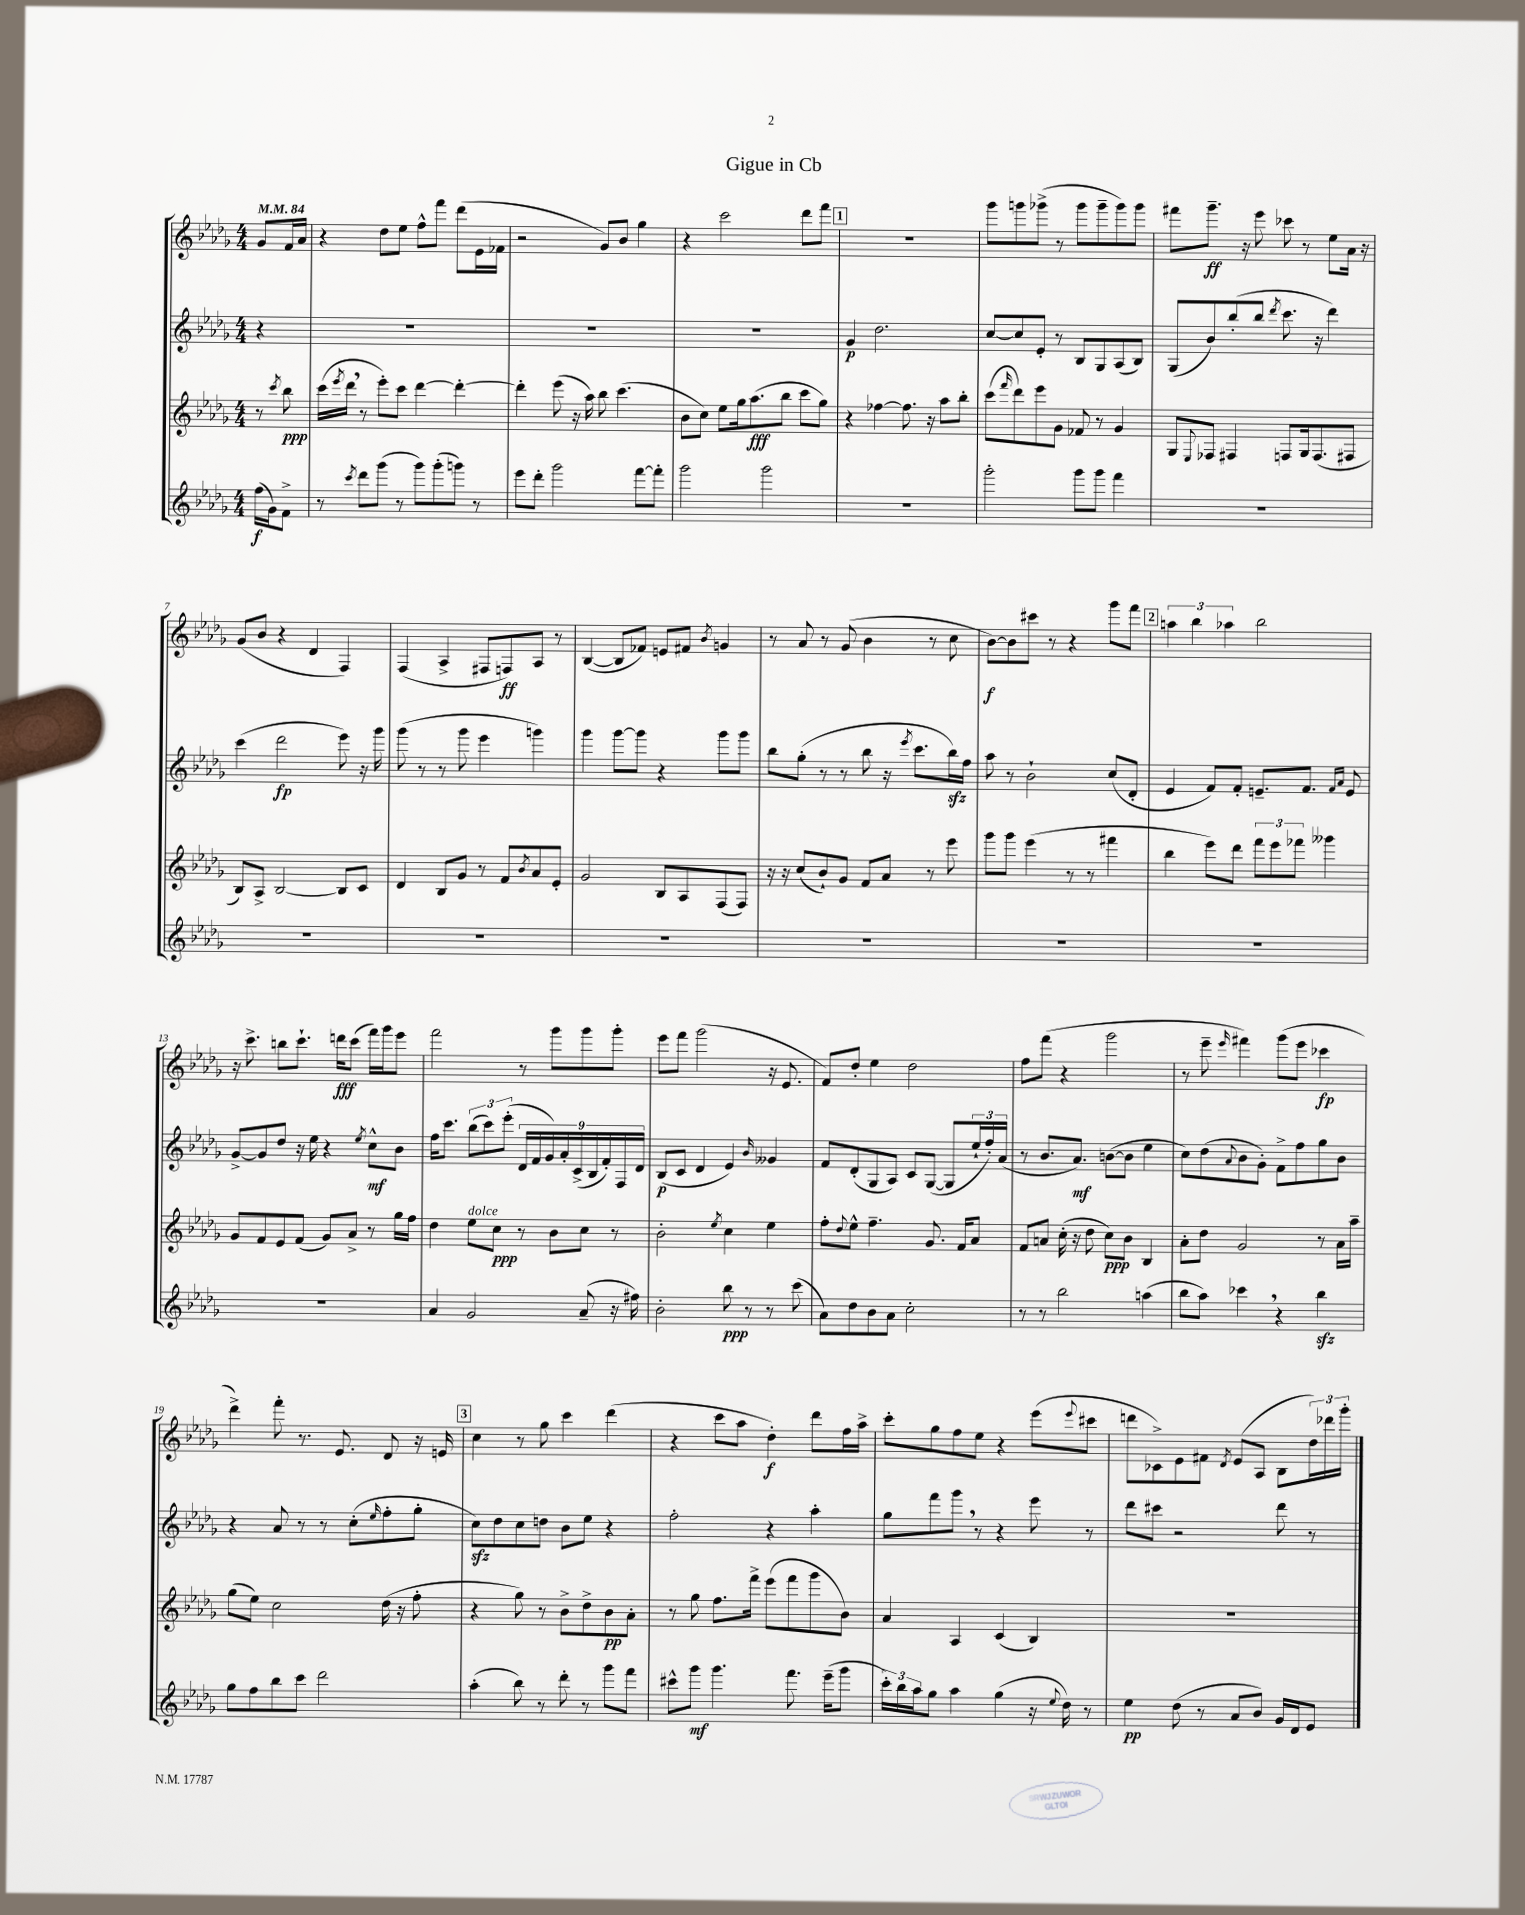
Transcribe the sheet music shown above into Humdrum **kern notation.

**kern	**dynam	**kern	**dynam	**kern	**dynam	**kern	**dynam
*part4	*part4	*part3	*part3	*part2	*part2	*part1	*part1
*staff4	*staff4	*staff3	*staff3	*staff2	*staff2	*staff1	*staff1
*clefG2	*	*clefG2	*	*clefG2	*	*clefG2	*
*k[b-e-a-d-g-]	*	*k[b-e-a-d-g-]	*	*k[b-e-a-d-g-]	*	*k[b-e-a-d-g-]	*
*M4/4	*	*M4/4	*	*M4/4	*	*M4/4	*
*MM84	*	*MM84	*	*MM84	*	*MM84	*
=	=	=	=	=	=	=	=
(16ff\LL	f	8r	.	4r	.	8g-/L	.
16g-\J)	.	.	.	.	.	.	.
.	.	8qccc/	.	.	.	.	.
8f^\J	.	8bb-\	ppp	.	.	16f/L	.
.	.	.	.	.	.	16a-/JJ	.
=1	=1	=1	=1	=1	=1	=1	=1
8r	.	(16ccc\LL	.	1r	.	4r	.
.	.	8qeee-/	.	.	.	.	.
.	.	16ddd-,\JJ	.	.	.	.	.
8qccc/	.	.	.	.	.	.	.
8ddd-\L	.	8r	.	.	.	.	.
(8ggg-\J	.	8eee-'\L)	.	.	.	8dd-\L	.
8r	.	8ccc\J	.	.	.	8ee-\J	.
8ggg-\L)	.	[4ddd-\	.	.	.	8ff^^\L	.
(8ggg-'\	.	.	.	.	.	8fff\J	.
8gggn\J)	.	4ddd-'\_	.	.	.	(8ddd-\L	.
8r	.	.	.	.	.	16e-\L	.
.	.	.	.	.	.	16f-X\JJ	.
=2	=2	=2	=2	=2	=2	=2	=2
8eee-\L	.	4ddd-'\]	.	1r	.	2r	.
8ddd-'\J	.	.	.	.	.	.	.
2ggg-\	.	(8eee-\	.	.	.	.	.
.	.	16r	.	.	.	.	.
.	.	16aa-\)	.	.	.	.	.
.	.	8bb-\	.	.	.	8g-/L)	.
.	.	(4.ccc\	.	.	.	8b-/J	.
[8fff\L	.	.	.	.	.	4gg-\	.
8fff'\J]	.	.	.	.	.	.	.
=3	=3	=3	=3	=3	=3	=3	=3
2ggg-\	.	8b-\L	.	1r	.	4r	.
.	.	8cc\J)	.	.	.	.	.
.	.	8ee-\L	.	.	.	2ccc\	.
.	.	16gg-\k	.	.	.	.	.
.	.	(8.aa-\	fff	.	.	.	.
2ggg-\	.	.	.	.	.	.	.
.	.	8bb-\J	.	.	.	.	.
.	.	8ccc\L	.	.	.	8ddd-\L	.
.	.	8gg-\J)	.	.	.	8fff\J	.
!!LO:REH:place=s1:t=1
=4	=4	=4	=4	=4	=4	=4	=4
1r	.	4r	.	4g-/	p	1r	.
.	.	[4ff-X\	.	2.dd-\	.	.	.
.	.	8.ff-\]	.	.	.	.	.
.	.	16r	.	.	.	.	.
.	.	8aa-\L	.	.	.	.	.
.	.	8bb-'\J	.	.	.	.	.
=5	=5	=5	=5	=5	=5	=5	=5
2ggg-'\	.	(8ccc\L	.	[8cc/L	.	8ggg-\L	.
.	.	16qqfff/	.	.	.	.	.
.	.	8ddd-\)	.	8cc/]	.	8gggn\	.
.	.	8eee-\	.	8e-'/J	.	(8ggg-X^\J	.
.	.	8g-\J	.	8r	.	8r	.
8ggg-\L	.	8f-X/	.	8B-/L	.	8ggg-\L	.
8ggg-\J	.	8r	.	8G-/	.	8ggg-~\	.
4fff\	.	4g-/	.	(8A-/	.	8ggg-\)	.
.	.	.	.	8B-/J)	.	8ggg-\J	.
=6	=6	=6	=6	=6	=6	=6	=6
1r	.	8G-/L	.	(8G-/L	.	8fff#X\L	.
.	.	8qqE-/	.	.	.	.	.
.	.	8F-X/J	.	8b-/)	.	8.ggg-~\J	ff
.	.	4F#X/	.	(8bb-'/	.	.	.
.	.	.	.	.	.	16r	.
.	.	.	.	8bb-/J	.	8eee-\	.
.	.	.	.	8qddd-/	.	.	.
.	.	8Fn/L	.	8.ccc\	.	8ccc-X\	.
.	.	16G-/k	.	.	.	8r	.
.	.	(8.F/	.	16r	.	.	.
.	.	.	.	4ddd-\)	.	8ee-\L	.
.	.	8F#X/J	.	.	.	16a-\Jk	.
.	.	.	.	.	.	16r	.
!!LO:LB:g=z
=7	=7	=7	=7	=7	=7	=7	=7
1r	.	8B-/L)	.	(4ccc\	.	(8g-/L	.
.	.	8A-^/J	.	.	.	8b-/J	.
.	.	[2B-/	.	2ddd-\	fp	4r	.
.	.	.	.	.	.	4d-/	.
.	.	8B-/L]	.	8eee-\)	.	4F/)	.
.	.	8c/J	.	16r	.	.	.
.	.	.	.	16ggg-\	.	.	.
=8	=8	=8	=8	=8	=8	=8	=8
1r	.	4d-/	.	(8ggg-\	.	(4F/	.
.	.	.	.	8r	.	.	.
.	.	8B-/L	.	8r	.	4A-^/	.
.	.	8g-/J	.	8ggg-\	.	.	.
.	.	8r	.	4eee-\	.	8F#X/L	.
.	.	8f/L	.	.	.	8Fn/)	ff
.	.	8qb-/	.	.	.	.	.
.	.	8a-/	.	4gggn\)	.	8A-/J	.
.	.	8e-'/J	.	.	.	8r	.
=9	=9	=9	=9	=9	=9	=9	=9
1r	.	2g-/	.	4ggg-\	.	([4B-/	.
.	.	.	.	[8ggg-\L	.	8B-/L]	.
.	.	.	.	8ggg-\J]	.	8f-X/J)	.
.	.	8B-/L	.	4r	.	8en/L	.
.	.	8A-/	.	.	.	8f#X/J	.
.	.	.	.	.	.	8qb-/	.
.	.	(8F/	.	8ggg-\L	.	4gn/	.
.	.	8F/J)	.	8ggg-\J	.	.	.
=10	=10	=10	=10	=10	=10	=10	=10
1r	.	16r	.	8bb-\L	.	8r	.
.	.	16r	.	.	.	.	.
.	.	(8cc/L	.	(8gg-'\J	.	8a-/	.
.	.	8b-`/)	.	8r	.	8r	.
.	.	8g-/J	.	8r	.	(8g-/	.
.	.	8f/L	.	8bb-\	.	4b-\	.
.	.	8a-/J	.	16r	.	.	.
.	.	.	.	8qeee-/	.	.	.
.	.	.	.	8.ccc\L	.	.	.
.	.	8r	.	.	.	8r	.
.	.	8eee-\	.	16bb-zz\L)	.	8cc\	.
.	.	.	.	16ff\JJ	.	.	.
=11	=11	=11	=11	=11	=11	=11	=11
1r	.	8ggg-\L	.	8aa-\	.	[8b-\L)	f
.	.	8ggg-\J	.	8r	.	8b-\]	.
.	.	(4eee-\	.	2b-`\	.	8ccc#X\J	.
.	.	.	.	.	.	8r	.
.	.	8r	.	.	.	4r	.
.	.	8r	.	.	.	.	.
.	.	4fff#X\	.	(8cc/L	.	8ggg-\L	.
.	.	.	.	8d-'/J	.	8fff\J	.
!!LO:REH:place=s1:t=2
=12	=12	=12	=12	=12	=12	=12	=12
1r	.	4bb-\	.	4e-/	.	6aan\	.
.	.	.	.	.	.	6bb-\	.
.	.	8eee-\L)	.	8f/L)	.	.	.
.	.	.	.	.	.	6aa-X\	.
.	.	8ddd-\J	.	8f'/J	.	.	.
.	.	12fff\L	.	8.en~/L	.	2bb-\	.
.	.	12eee-\	.	.	.	.	.
.	.	12fff-X\J	.	.	.	.	.
.	.	.	.	8.f/J	.	.	.
.	.	4ggg--X\	.	.	.	.	.
.	.	.	.	16qqf/LL	.	.	.
.	.	.	.	16qqa-/JJ	.	.	.
.	.	.	.	8e/	.	.	.
!!LO:LB:g=z
=13	=13	=13	=13	=13	=13	=13	=13
1r	.	8g-/L	.	[8g-^/L	.	16r	.
.	.	.	.	.	.	8.ccc^\	.
.	.	8f/	.	8g-/]	.	.	.
.	.	8e-/	.	8dd-/J	.	8bbn\L	.
.	.	(8f/J	.	16r	.	8.ccc`\J	.
.	.	.	.	16ee-\	.	.	.
.	.	8g-/L)	.	4r	.	.	.
.	.	.	.	.	.	16dddn\KL	fff
.	.	8a-^/J	.	.	.	(8ccc\J	.
.	.	.	.	8qee-/	.	.	.
.	.	8r	.	8cc^^\L	mf	16fff\LL)	.
.	.	.	.	.	.	16ggg-\J	.
.	.	16gg-\LL	.	8b-\J	.	8eee-\J	.
.	.	16ff\JJ	.	.	.	.	.
=14	=14	=14	=14	=14	=14	=14	=14
4a-/	.	4dd-\	.	16ff\KL	.	2fff\	.
.	.	.	.	8.ccc\J	.	.	.
!	!	!LO:TX:a:i:t=dolce	!	!	!	!	!
2g-/	.	8ee-\L	.	(12bb-\L	.	.	.
.	.	.	.	12ccc\)	.	.	.
.	.	8cc\J	ppp	.	.	.	.
.	.	.	.	(12eee-'\J	.	.	.
.	.	8r	.	18d-/LL	.	8r	.
.	.	.	.	18f/	.	.	.
.	.	.	.	18g-/)	.	.	.
.	.	8b-\L	.	.	.	8ggg-\L	.
.	.	.	.	18a-'/	.	.	.
.	.	.	.	(18c^/	.	.	.
(8a-~/	.	8cc\J	.	.	.	8ggg-\	.
.	.	.	.	18B-/	.	.	.
.	.	.	.	18f'/)	.	.	.
16r	.	8r	.	.	.	8ggg-'\J	.
.	.	.	.	18F/	.	.	.
16ff#X\)	.	.	.	.	.	.	.
.	.	.	.	18d-/JJ	.	.	.
=15	=15	=15	=15	=15	=15	=15	=15
2b-'\	.	2b-'\	.	(8B-/L	p	8eee-\L	.
.	.	.	.	8c/J	.	8fff\J	.
.	.	.	.	4d-/	.	(2ggg-\	.
.	.	8qee-/	.	.	.	.	.
8bb-\	ppp	4cc\	.	4e-/)	.	.	.
8r	.	.	.	.	.	.	.
.	.	.	.	16qqb-/	.	.	.
8r	.	4ee-\	.	4g--X/	.	16r	.
.	.	.	.	.	.	8.e-/	.
(8ccc\	.	.	.	.	.	.	.
=16	=16	=16	=16	=16	=16	=16	=16
8a-\L)	.	8ff'\L	.	8f/L	.	8f/L)	.
.	.	8qqdd-/	.	.	.	.	.
8dd-\	.	8ee-^^\J	.	(8d-'/	.	8dd-'/J	.
8b-\	.	4.ff~\	.	8G-/	.	4ee-\	.
8a-\J	.	.	.	8A-/J)	.	.	.
2cc'\	.	.	.	8c/L	.	2dd-\	.
.	.	8.g-/	.	([8G-/J	.	.	.
.	.	.	.	8G-/L]	.	.	.
.	.	16f/KL	.	.	.	.	.
.	.	8a-/J	.	24ee-`/L	.	.	.
.	.	.	.	24ff'/)	.	.	.
.	.	.	.	(24a-/JJ	.	.	.
=17	=17	=17	=17	=17	=17	=17	=17
8r	.	8f/L	.	8r	.	8ff\L	.
8r	.	8an/J	.	8.b-/L	.	(8fff\J	.
2bb-\	.	(16cc'\	.	.	.	4r	.
.	.	16r	.	8.a-/J)	mf	.	.
.	.	8dd-\	.	.	.	.	.
.	.	8cc\L)	ppp	([8bn\L	.	2ggg-\	.
.	.	8b-\J	.	8b\J]	.	.	.
(4aan\	.	4B-/	.	4ee-\	.	.	.
=18	=18	=18	=18	=18	=18	=18	=18
8bb-\L	.	8a-'\L	.	8cc\L)	.	8r	.
8aa-\J)	.	8dd-\J	.	(8dd-\	.	8eee-~\	.
.	.	.	.	8qqa-/	.	16qqeee-/	.
4ccc-X,\	.	2g-/	.	8b-\	.	4fff#X\)	.
.	.	.	.	8g-'\J)	.	.	.
4r	.	.	.	8f^\L	.	(8ggg-\L	.
.	.	.	.	8ff\	.	8eee-\J	.
4bb-zz\	.	8r	.	8gg-\	.	4ccc-X\	fp
.	.	16a-\LL	.	8b-\J	.	.	.
.	.	16aa-~\JJ	.	.	.	.	.
!!LO:LB:g=z
=19	=19	=19	=19	=19	=19	=19	=19
8gg-\L	.	(8gg-\L	.	4r	.	4ddd-^\)	.
8ff\	.	8ee-\J)	.	.	.	.	.
8bb-\	.	2cc\	.	8a-/	.	8fff'\	.
8ccc\J	.	.	.	8r	.	8.r	.
2ddd-\	.	.	.	8r	.	.	.
.	.	.	.	.	.	8.e-/	.
.	.	.	.	(8cc'\L	.	.	.
.	.	.	.	16qqee-/	.	.	.
.	.	(16dd-\	.	8ff'\	.	8d-/	.
.	.	16r	.	.	.	.	.
.	.	8ff'\	.	8gg-'\J	.	16r	.
.	.	.	.	.	.	16en/	.
!!LO:REH:place=s1:t=3
=20	=20	=20	=20	=20	=20	=20	=20
(4aa-'\	.	4r	.	8cczz\L)	.	4cc\	.
.	.	.	.	8dd-\	.	.	.
8bb-\)	.	8gg-\)	.	8cc\	.	8r	.
8r	.	8r	.	8ddn\J	.	8gg-\	.
8ddd-'\	.	8b-^\L	.	8b-\L	.	4ccc\	.
8r	.	8dd-^\	.	8ee-\J	.	.	.
8ggg-\L	.	8b-\	pp	4r	.	(4ddd-\	.
8fff\J	.	8a-'\J	.	.	.	.	.
=21	=21	=21	=21	=21	=21	=21	=21
8ccc#X^^\L	.	8r	.	2ff'\	.	4r	.
8ggg-\J	mf	8gg-\	.	.	.	.	.
4.ggg-\	.	8.ff\L	.	.	.	8ccc\L	.
.	.	.	.	.	.	8aa-\J	.
.	.	16fff^\Jk	.	.	.	.	.
.	.	(8eee-\L	.	4r	.	4dd-'\)	f
8.fff\	.	8fff\	.	.	.	.	.
.	.	8ggg-\	.	4aa-'\	.	8ddd-\L	.
(16eee-~\KL	.	.	.	.	.	.	.
8ggg-\J	.	8b-\J)	.	.	.	16ff\L	.
.	.	.	.	.	.	16aa-^\JJ	.
=22	=22	=22	=22	=22	=22	=22	=22
24ccc'\LL)	.	4a-/	.	8gg-\L	.	8ccc'\L	.
24bb-\	.	.	.	.	.	.	.
24aa-\J	.	.	.	.	.	.	.
8gg-\J	.	.	.	8fff\	.	8gg-\	.
4aa-\	.	4A-/	.	8ggg-,\J	.	8ff\	.
.	.	.	.	8r	.	8ee-\J	.
(4gg-\	.	(4c/	.	4r	.	4r	.
16r	.	4B-/)	.	8eee-\	.	(8eee-\L	.
8qqee-/	.	.	.	.	.	.	.
16dd-\)	.	.	.	.	.	.	.
.	.	.	.	.	.	8qqeee-/	.
8r	.	.	.	8r	.	8ccc#X\J	.
=23	=23	=23	=23	=23	=23	=23	=23
4ee-\	pp	1r	.	8ddd-\L	.	8dddn\L	.
.	.	.	.	8ccc#X\J	.	8c-X^\)	.
(8dd-\	.	.	.	2r	.	8e-\	.
8r	.	.	.	.	.	8f#X\J	.
.	.	.	.	.	.	8qd-/	.
8a-/L	.	.	.	.	.	(8e-/L	.
8b-/J)	.	.	.	.	.	8A-/J	.
16g-/LL	.	.	.	8ddd-\	.	8B-\L	.
16d-/J	.	.	.	.	.	.	.
8e-/J	.	.	.	8r	.	24dd-\L)	.
.	.	.	.	.	.	24ddd-X\	.
.	.	.	.	.	.	24ggg-'\JJ	.
==	==	==	==	==	==	==	==
*-	*-	*-	*-	*-	*-	*-	*-
